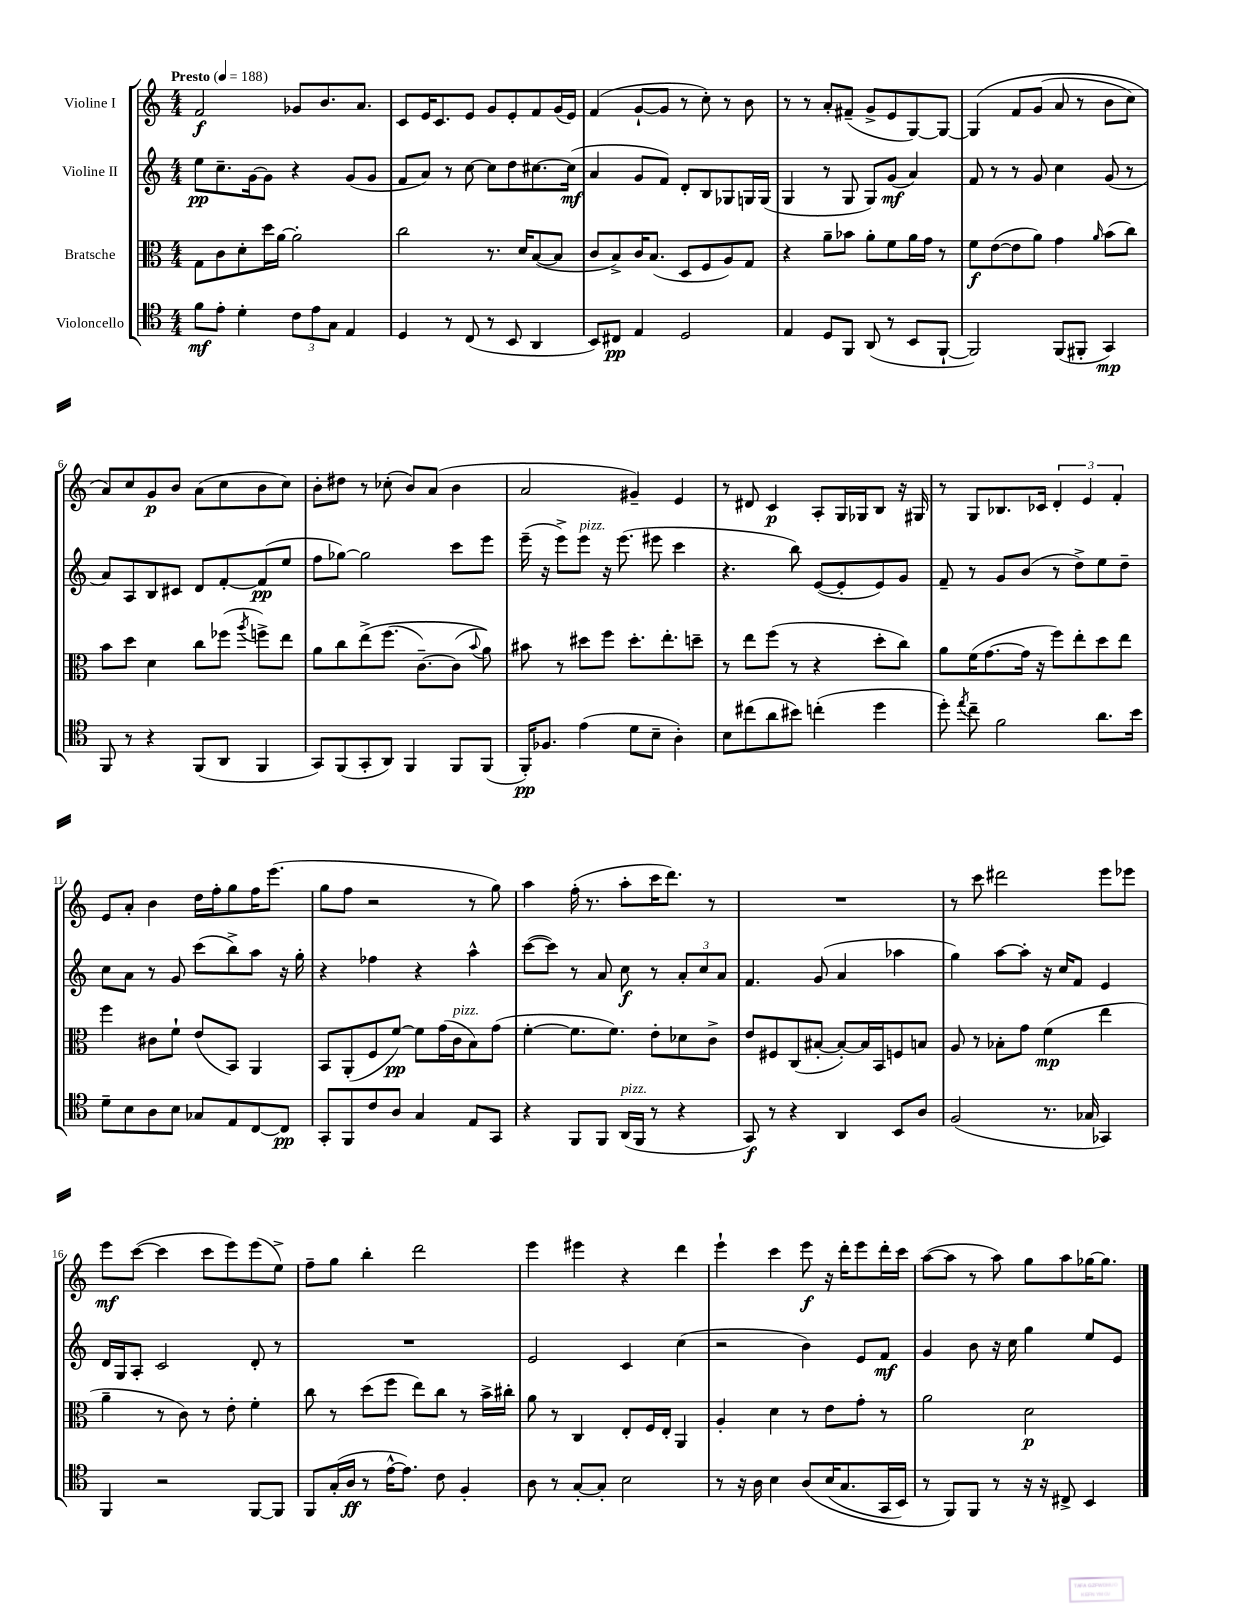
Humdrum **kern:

**kern	**kern	**kern	**kern
*staff4	*staff3	*staff2	*staff1
*clefC4	*clefC3	*clefG2	*clefG2
*k[]	*k[]	*k[]	*k[]
*M4/4	*M4/4	*M4/4	*M4/4
*MM188	*MM188	*MM188	*MM188
8f	8G	8ee	2f
8e'	8c	8.cc~	.
4d'	8d'	.	.
.	.	[16g	.
.	16dd	8g]	.
.	[16a	.	.
12c	2a']	4r	8g-
12e	.	.	.
.	.	.	8.b
12G	.	.	.
4E	.	(8g	.
.	.	.	8.a
.	.	8g	.
=	=	=	=
4D	2cc	8f	8c
.	.	8a)	16e
.	.	.	8.c
8r	.	8r	.
(8C	.	[8cc	8e
8r	8.r	8cc]	8g
8BB	.	8dd	8e'
.	16d	.	.
4AA	([8B	[8.cc#	8f
.	8B]	.	(16g
.	.	(16cc#]	16e)
=	=	=	=
8BB)	8c	4a	(4f
8C#	8B^)	.	.
4E	16c	8g	[8g`
.	(8.B	.	.
.	.	8f)	8g]
2D	8D	8d'	8r
.	8F	8B	8cc')
.	8A)	8G-	8r
.	8G	16G	8b
.	.	(16G	.
=	=	=	=
4E	4r	4G	8r
.	.	.	8r
8D	8a~	8r	8a'
8FF	8b-	8G	(8f#~
(8AA	8a'	8G)	8g^
8r	8f	(8g	8e
8BB	16a	4a)	[8G)
.	16g	.	.
[8FF`	8r	.	8G_
=	=	=	=
2FF])	8f	8f	&(4G]
.	([8e	8r	.
.	8e]	8r	8f
.	8a)	8g	(8g
(8FF	4g	4cc	8a
8FF#'	.	.	8r
.	16qqa	.	.
4GG)	(8b	(8g	8b
.	8cc)	8r	8cc)
=	=	=	=
8FF	8b	8a)	8a&)
8r	8dd	8A	8cc
4r	4d	8B	8g
.	.	8c#	8b
(8FF	8cc	8d	(8a
8AA	(8ff-	[8f'	8cc
.	8qaa	.	.
4FF	8ff^)	(8f]	8b
.	8ee	8ee	8cc)
=	=	=	=
8GG)	8a	8ff	8b'
(8FF	8cc	[8gg-)	8dd#
8GG'	&(8ee^	2gg-]	8r
8AA)	(8.ff	.	(8cc-'
4FF	.	.	8b)
.	[8.c~)	.	.
.	.	.	(8a
8FF	(8c]	8ccc	4b
.	8qqb	.	.
(8FF	8a)&)	8eee	.
=	=	=	=
16FF')	8b#	(16eee~	2a
8.F-	.	16r	.
.	8r	8eee^)	.
(4e	8dd#	8eee	.
.	8ff	16r	.
.	.	(8.eee	.
8d	8.dd#'	.	4g#~)
8B~	.	8eee#	.
.	8.ee'	.	.
4A')	.	4ccc	4e
.	8dd~	.	.
=	=	=	=
8B	8r	4.r	8r
(8cc#	8ee	.	8d#
8a	(8ff	.	4c
8b#)	8r	8bb)	.
(4cc'	4r	([8e	8A'
.	.	8e']	16G
.	.	.	16G-
4dd	8dd'	8e)	8B
.	8cc)	8g	16r
.	.	.	16G#
=	=	=	=
8dd')	8a	8f~	8r
8qee	.	.	.
8cc~	(16f	8r	8G
.	[8.g	.	.
2f	.	8g	8.B-
.	16g]	(8b	.
.	16r	.	16c-
.	8ff)	8r	6d'
.	8ee'	8dd^)	.
.	.	.	6e
8.a	8dd	8ee	.
.	.	.	6f'
.	8ee	8dd~	.
16b	.	.	.
=	=	=	=
8d~	4ff	8cc	8e
8B	.	8a	8a'
8A	8c#	8r	4b
8B	8f`	8g	.
8G-	(8e	(8ccc	16dd
.	.	.	16ff'
8E	8BB)	8bb^)	8gg
[8C	4AA	8aa	16ff
.	.	.	(8.eee
8C]	.	16r	.
.	.	16gg'	.
=	=	=	=
8GG'	8BB	4r	8gg
8FF	(8AA'	.	8ff
8c	8F	4ff-	2r
8A	[8f)	.	.
4G	8f]	4r	.
.	(16g	.	.
.	16c	.	.
8E	8B)	4aa^^	8r
8GG	(8g	.	8gg)
=	=	=	=
4r	[4f'	([8ccc	4aa
.	.	8ccc])	.
8FF	8.f]	8r	(16ff'
.	.	.	8.r
8FF	.	8a	.
.	8.f)	.	.
(16AA	.	8cc	8aa'
16FF	.	.	.
8r	8e'	8r	16ccc
.	.	.	8.ddd)
4r	8d-	12a'	.
.	.	12cc	.
.	8c^	.	8r
.	.	12a	.
=	=	=	=
8GG)	8e	4.f	1r
8r	8F#	.	.
4r	(8C	.	.
.	[8B#'	(8g	.
4AA	8B#'_)	4a	.
.	16B#]	.	.
.	16BB	.	.
8BB	8F	4aa-	.
8A	8B	.	.
=	=	=	=
(2F	8A	4gg)	8r
.	8r	.	8ccc
.	8B-'	[8aa	2ddd#
.	8g	8aa']	.
8.r	(4f	16r	.
.	.	16cc	.
.	.	8f	.
16G-	.	.	.
4GG-)	4ee	4e	8eee
.	.	.	8eee-
=	=	=	=
4FF	4a~	16d	8eee
.	.	16G	.
.	.	8A'	([8ccc
2r	8r	2c	4ccc]
.	8c)	.	.
.	8r	.	8ccc
.	8e'	.	8eee)
[8FF	4f'	8d'	(8eee
8FF]	.	8r	8ee^)
=	=	=	=
8FF	8cc	1r	8ff~
(16G'	8r	.	8gg
16A	.	.	.
8r	(8dd	.	4bb'
[16e^^	8ff	.	.
8.e])	.	.	.
.	8ee)	.	2ddd
8c	8cc	.	.
4F'	8r	.	.
.	16b^	.	.
.	16cc#'	.	.
=	=	=	=
8A	8a	2e	4eee
8r	8r	.	.
[8G'	4C	.	4eee#
8G']	.	.	.
2B	8E'	4c	4r
.	16F	.	.
.	16E'	.	.
.	4AA	(4cc	4ddd
=	=	=	=
8r	4A'	2r	4eee`
16r	.	.	.
16A	.	.	.
4B	4d	.	4ccc
&(8A	8r	4b)	8eee
(16B	8e	.	16r
8.G	.	.	16ddd'
.	8g'	8e	8eee
16GG	8r	8f	16ddd'
16BB)	.	.	16ccc
=	=	=	=
8r	2a	4g	([8aa
8FF&)	.	.	8aa]
8FF	.	8b	8r
8r	.	16r	8aa)
.	.	16cc	.
16r	2d	4gg	8gg
16r	.	.	.
8C#^	.	.	8aa
4BB	.	8ee	[16gg-
.	.	.	8.gg-]
.	.	8e	.
==	==	==	==
*-	*-	*-	*-
